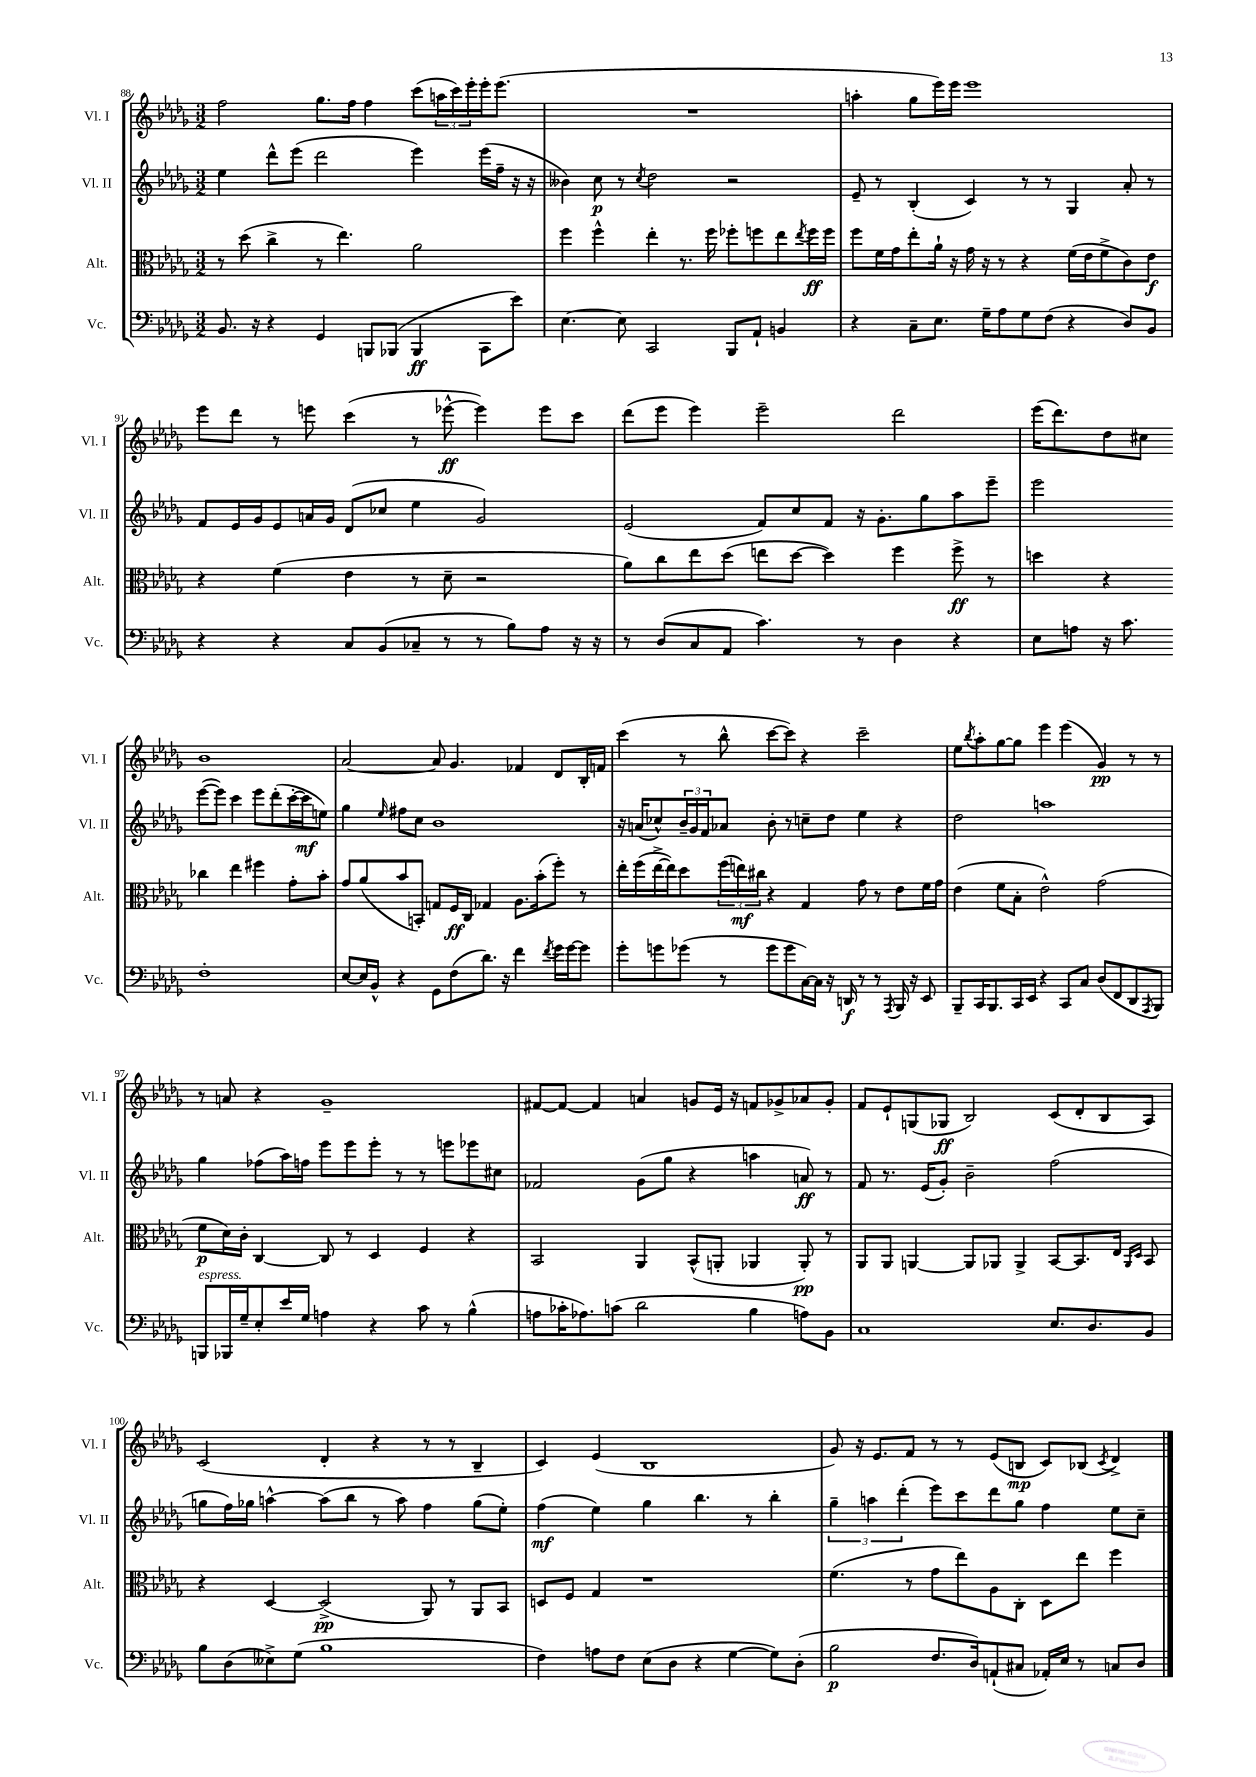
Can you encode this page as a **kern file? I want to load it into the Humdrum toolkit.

**kern	**kern	**kern	**kern
*staff4	*staff3	*staff2	*staff1
*clefF4	*clefC3	*clefG2	*clefG2
*k[b-e-a-d-g-]	*k[b-e-a-d-g-]	*k[b-e-a-d-g-]	*k[b-e-a-d-g-]
*M3/2	*M3/2	*M3/2	*M3/2
8.BB-	8r	4ee-	2ff
.	(8dd-	.	.
16r	.	.	.
4r	4cc^	8ddd-^^	.
.	.	(8eee-	.
4GG-	8r	2ddd-	8.gg-
.	4.ee-)	.	.
.	.	.	16ff
8BBB	.	.	4ff
(8BBB-	.	.	.
4BBB-	2a-	4eee-)	(8ccc
.	.	.	24aa
.	.	.	24ccc)
.	.	.	24eee-'
8CC	.	(16eee-	16eee-'
.	.	16ff~	(8.eee-
8e-)	.	16r	.
.	.	16r	.
=	=	=	=
[4.E-	4ff	4b--)	1.r
.	4ff^^	8cc	.
8E-]	.	8r	.
.	.	8qcc	.
2CC	4ee-'	2dd-	.
.	8.r	.	.
.	16ff	.	.
8BBB-	8ff-'	2r	.
8AA-`	8ff	.	.
4BB	8ee-	.	.
.	8qee-	.	.
.	16ff	.	.
.	16ff	.	.
=	=	=	=
4r	8ff	8e-~	4aa'
.	16f	8r	.
.	16g-	.	.
8C~	8ee-'	(4B-'	8gg-
8.E-	16a-`	.	16eee-)
.	16r	.	16eee-
.	16g-	4c)	1eee-
16G-~	16r	.	.
8A-	8r	.	.
8G-	4r	8r	.
(8F	.	8r	.
4r	(16f	4G-	.
.	16e-	.	.
.	8f^	.	.
8D-)	8c)	8a-'	.
8BB-	8e-	8r	.
=	=	=	=
4r	4r	8f	8eee-
.	.	16e-	8ddd-
.	.	16g-	.
4r	(4f	8e-	8r
.	.	16a	8eee
.	.	16g-	.
8C	4e-	(8d-	(4ccc
(8BB-	.	8cc-	.
8C-~	8r	4ee-	8r
8r	8d-~	.	[8eee-^^
8r	2r	2g-)	4eee-])
8B-)	.	.	.
8A-	.	.	8eee-
16r	.	.	8ccc
16r	.	.	.
=	=	=	=
8r	8a-)	(2e-	(8ddd-
(8D-	8cc	.	8eee-
8C	8ee-	.	4eee-)
8AA-	(8dd-	.	.
4.c)	8ee	8f)	2eee-~
.	[8dd-	8cc	.
.	4dd-])	8f	.
8r	.	16r	.
.	.	8.g-'	.
4D-	4ff	.	2ddd-
.	.	8gg-	.
4r	8ff^	8aa-	.
.	8r	8eee-~	.
=	=	=	=
8E-	4dd	2eee-	(16eee-
.	.	.	8.ddd-)
8A	.	.	.
16r	4r	.	8dd-
8.c	.	.	.
.	.	.	8cc#
1F'	4cc-	([8eee-	1b-
.	.	8eee-])	.
.	4ee-	4ccc	.
.	4ff#	8eee-	.
.	.	(8ddd-'	.
.	8g-'	[16ccc'	.
.	.	16ccc]	.
.	8b-'	8ee)	.
=	=	=	=
[8E-	8g-	4gg-	[2a-
16E-]	(8a-	.	.
16BB-^^	.	.	.
.	.	16qqee-	.
4r	8b-	8ff#	.
.	8BB')	8cc	.
8GG-	8G	1b-	8a-]
(8F	16F	.	4.g-
.	16C	.	.
8.d-)	4G-	.	.
16r	.	.	.
4f	8.A-	.	4f-
.	(16b-'	.	.
8qf	.	.	.
16g-	8ff')	.	8d-
[16g-	.	.	.
8g-]	8r	.	16B-'
.	.	.	16f
=	=	=	=
8g-'	16ee-'	16r	(4ccc
.	(16ff	(16a	.
8g	[16ee-^	8cc-^^)	.
.	16ee-])	.	.
(8g-	8dd-	24b-~	8r
.	.	24g-	.
.	.	24f	.
8r	(24ff	8a-	8bb-^^
.	24ee)	.	.
.	24cc#	.	.
8g-	4r	8b-'	[8ccc
8g-	.	8r	8ccc])
[16C)	4G-	8cc~	4r
16C]	.	.	.
16r	.	8dd-	.
16DD	.	.	.
8r	8g-	4ee-	2ccc~
8r	8r	.	.
8qAAA-	.	.	.
16BBB-	8e-	4r	.
16r	.	.	.
8EE-	16f	.	.
.	16g-	.	.
=	=	=	=
8BBB-~	(4e-	2dd-	8ee-
.	.	.	8qbb-
16CC	.	.	8aa-'
8.BBB-	.	.	.
.	8f	.	[8gg-
16CC	8B-'	.	8gg-]
16EE-	.	.	.
4r	2e-^^)	1aa	4eee-
8CC	.	.	(4eee-
8C	.	.	.
(8D-	(2g-	.	4g-)
8FF	.	.	.
8DD-	.	.	8r
8qAAA-	.	.	.
8BBB-)	.	.	8r
=	=	=	=
8BBB	8f	4gg-	8r
16BBB-	16d-)	.	8a
16G-~	16c'	.	.
8E-'	[4C	(8ff-	4r
16e-	.	16aa-)	.
16G-	.	16ff	.
4A	8C]	8eee-	1g-~
.	8r	8eee-	.
4r	4D-	8eee-'	.
.	.	8r	.
8c	4F	8r	.
8r	.	8eee	.
(4B-^^	4r	8eee-	.
.	.	8cc#	.
=	=	=	=
8A	2BB-	2f-	[8f#
16c-'	.	.	8f#_
8.A-)	.	.	.
.	.	.	4f#]
(8c	.	.	.
2d-	4AA-	(8g-	4a
.	.	8gg-	.
.	(8BB-^^	4r	8g
.	8AA'	.	16e-
.	.	.	16r
4B-	4AA-	4aa	8f
.	.	.	8g-^
8A)	8AA-')	8a)	8a-
8BB-	8r	8r	8g-'
=	=	=	=
1C	8AA-	8f	8f
.	8AA-	8.r	8e-`
.	[4AA	.	(8G
.	.	(16e-	.
.	.	8g-')	8G-
.	8AA]	2b-~	2B-)
.	8AA-	.	.
.	4AA-^	.	.
8.E-	[8BB-	(2ff	(8c
.	8.BB-]	.	8d-'
8.D-	.	.	.
.	.	.	8B-
.	16E-	.	.
.	16qqAA-	.	.
.	16qqD-	.	.
8BB-	8BB-	.	8A-)
=	=	=	=
8B-	4r	8gg	(2c
(8D-	.	16ff)	.
.	.	16gg-	.
8E--^)	[4D-	[4aa^^	.
(8G-	.	.	.
1B-	(2D-^]	(8aa]	4d-'
.	.	8bb-	.
.	.	8r	4r
.	.	8aa)	.
.	8AA-)	4ff	8r
.	8r	.	8r
.	8AA-	(8gg-	4B-~
.	8BB-	8ee-')	.
=	=	=	=
4F)	8D	(4ff	4c)
.	8F	.	.
8A	4G-	4ee-)	(4e-
8F	.	.	.
(8E-	1r	4gg-	1B-
8D-	.	.	.
4r	.	4.bb-	.
[4G-	.	.	.
.	.	8r	.
8G-])	.	4bb-'	.
(8D-'	.	.	.
=	=	=	=
2B-	(4.f	6gg-~	8g-)
.	.	.	16r
.	.	6aa	.
.	.	.	8.e-
.	.	(6ddd-'	.
.	8r	.	8f
8.F	8g-	8eee-)	8r
.	8ee-)	8ccc	8r
16D-)	.	.	.
(8AA`	8A-	8ddd-	(8e-
8C#	8C'	8gg-	8B
16AA-')	8D-	4ff	8c)
16E-	.	.	.
8r	8ee-	.	(8B-
.	.	.	8qc
8C	4ff	8ee-	4d-^)
8D-	.	8cc~	.
==	==	==	==
*-	*-	*-	*-
